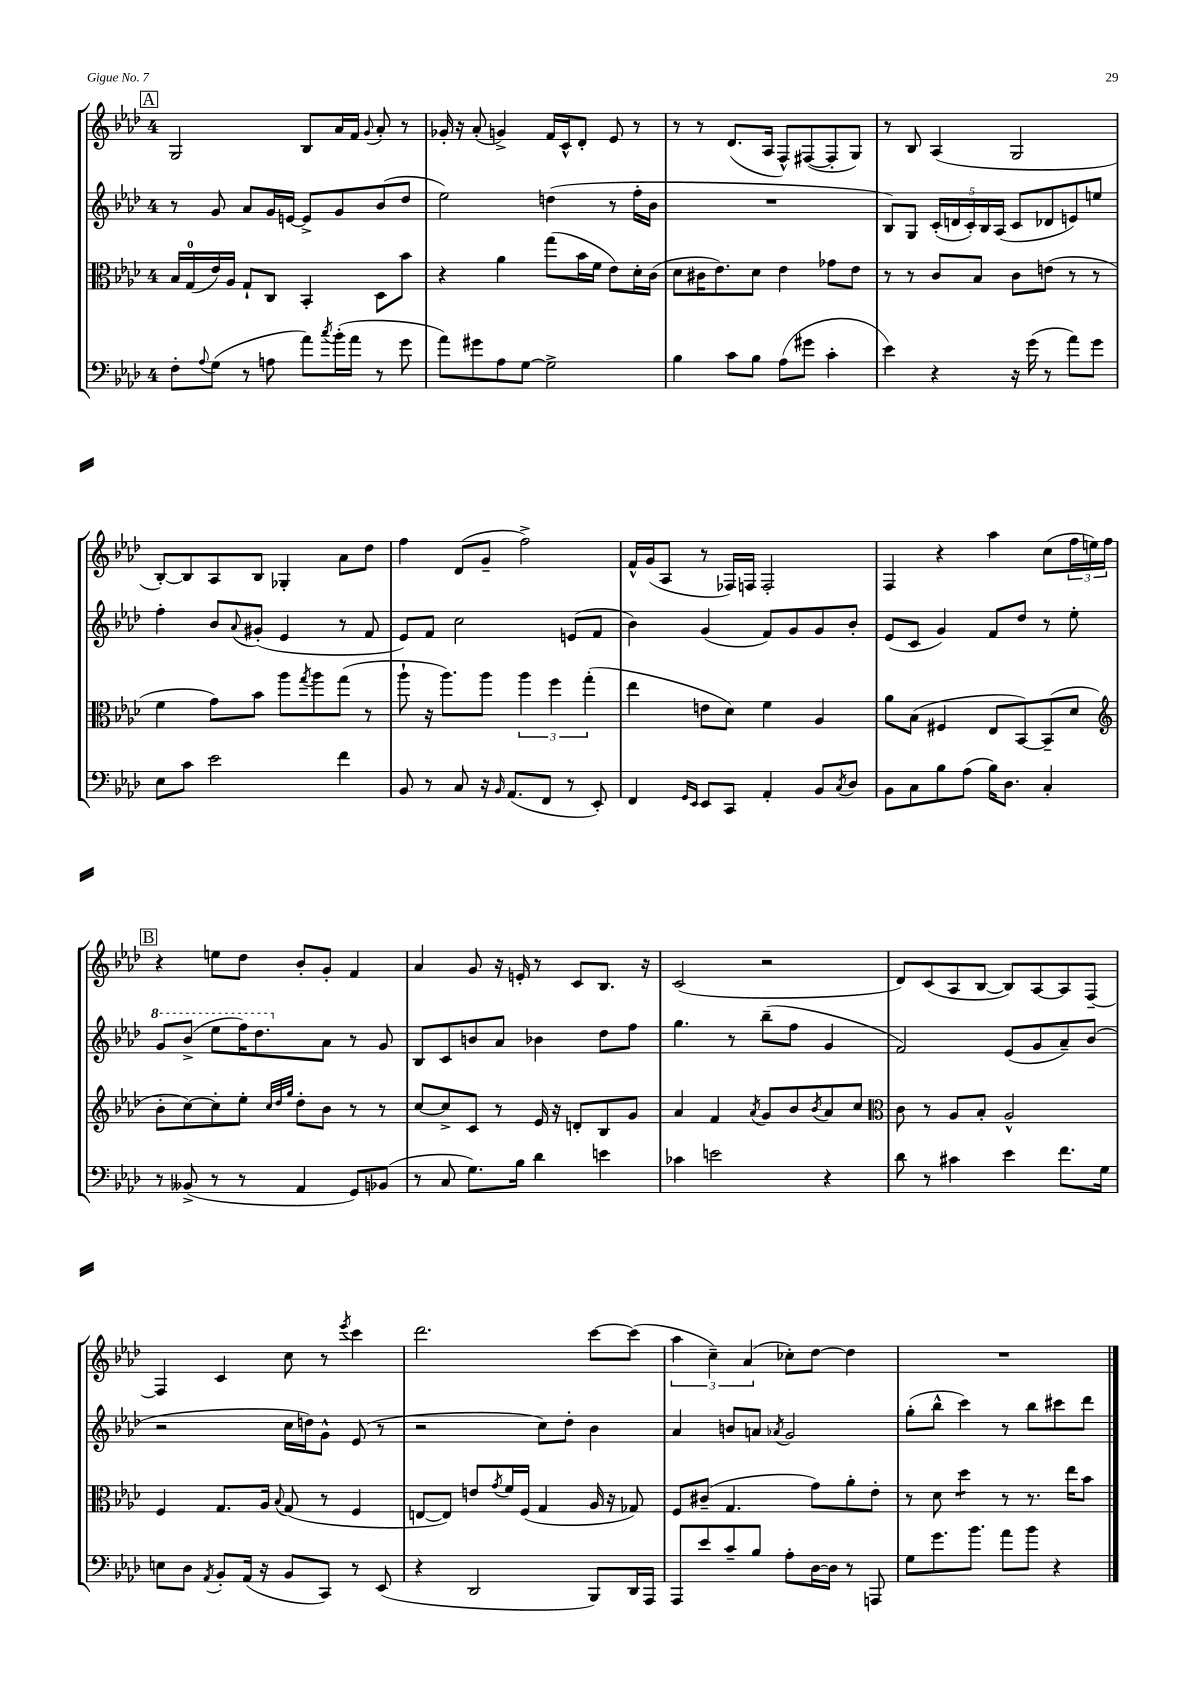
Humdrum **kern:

**kern	**kern	**kern	**kern
*staff4	*staff3	*staff2	*staff1
*clefF4	*clefC3	*clefG2	*clefG2
*k[b-e-a-d-]	*k[b-e-a-d-]	*k[b-e-a-d-]	*k[b-e-a-d-]
*M4/4	*M4/4	*M4/4	*M4/4
8F'	16B-	8r	2G
.	(16G	.	.
8qqA-	.	.	.
(8G	16e-)	8g	.
.	16A-	.	.
8r	8G`	8a-	.
8A	8C	16g	.
.	.	[16e	.
8a-)	4BB-'	8e^]	8B-
8qcc	.	.	.
(16b-'	.	8g	16a-
16a-	.	.	16f
.	.	.	8qqg
8r	8D-	(8b-	8a-'
8g	8b-	8dd-	8r
=	=	=	=
8a-)	4r	2ee-)	16g-'
.	.	.	16r
8g#	.	.	(8a-'
8A-	4a-	.	4g^)
[8G	.	.	.
2G^]	(8gg	(4dd	16f
.	.	.	16c^^
.	16b-	.	8d-'
.	16f	.	.
.	8e-)	8r	8e-
.	16d-'	16ff'	8r
.	(16c	16b-	.
=	=	=	=
4B-	8d-	1r	8r
.	16c#	.	8r
.	8.e-)	.	.
8c	.	.	(8.d-
8B-	8d-	.	.
.	.	.	16A-
(8A-	4e-	.	8F^^)
8g#	.	.	([8F#
4c'	8g-	.	8F#']
.	8e-	.	8G)
=	=	=	=
4e-)	8r	8B-)	8r
.	8r	8G	8B-
4r	8c	(20c'	(4A-
.	.	20d	.
.	.	20c')	.
.	8B-	.	.
.	.	20B-	.
.	.	(20A-	.
16r	8c	8c	2G
(16g	.	.	.
8r	(8e	8d-	.
8a-)	8r	8e)	.
8g	8r	8ee	.
=	=	=	=
8E-	4f	4ff'	[8B-')
8c	.	.	8B-]
2e-	8g)	8b-	8A-
.	.	8qqa-	.
.	8b-	(8g#'	8B-
.	8aa-	4e-	4G-'
.	8qgg	.	.
.	8aa-	.	.
4f	(8gg	8r	8a-
.	8r	8f	8dd-
=	=	=	=
8BB-	8aa-`	8e-)	4ff
8r	16r	8f	.
.	8.aa-)	.	.
8C	.	2cc	(8d-
16r	8aa-	.	8g~
16qqBB-	.	.	.
(8.AA-	.	.	.
.	6aa-	.	2ff^)
8FF	.	.	.
.	6ff	.	.
8r	.	(8e	.
.	(6gg'	.	.
8EE-')	.	8f	.
=	=	=	=
4FF	4ee-	4b-)	16f^^
.	.	.	(16g
.	.	.	8A-
16qqGG	.	.	.
16qqEE-	.	.	.
8EE-	8e	(4g	8r
8CC	8d-)	.	16F-)
.	.	.	16F
4AA-'	4f	8f)	2F'
.	.	8g	.
8BB-	4A-	8g	.
8qC	.	.	.
8D-	.	8b-'	.
=	=	=	=
8BB-	8a-	(8e-	4F
8C	(8B-	8c	.
8B-	4F#	4g)	4r
(8A-	.	.	.
16B-)	8E-	8f	4aa-
8.D-	.	.	.
.	[8BB-)	8dd-	.
4C'	(8BB-~]	8r	(8cc
.	8d-	8ee-'	24ff
.	.	.	24ee)
.	.	.	24ff
=	=	=	=
*	*clefG2	*	*
8r	8b-'	8gg	4r
(8BB--^	[8cc)	(8bb-^	.
8r	8cc']	8eee-	8ee
8r	8ee-'	16fff)	8dd-
.	.	8.ddd-	.
.	32qqcc	.	.
.	32qqdd-	.	.
.	32qqgg	.	.
4AA-	8dd-'	.	8b-'
.	8b-	8a-	8g'
8GG)	8r	8r	4f
(8BB-	8r	8g	.
=	=	=	=
8r	[8cc	8B-	4a-
8C	8cc^]	8c	.
8.G)	8c	8b	8g
.	8r	8a-	16r
16B-	.	.	16e'
4d-	16e-	4b-	8r
.	16r	.	.
.	8d'	.	8c
4e	8B-	8dd-	8.B-
.	8g	8ff	.
.	.	.	16r
=	=	=	=
4c-	4a-	4.gg	(2c
2e	4f	.	.
.	.	8r	.
.	8qa-	.	.
.	8g	(8bb-~	2r
.	8b-	8ff	.
.	8qb-	.	.
4r	8a-	4g	.
.	8cc	.	.
=	=	=	=
*	*clefC3	*	*
8d-	8c	2f)	8d-)
8r	8r	.	(8c
4c#	8A-	.	8A-
.	8B-'	.	[8B-
4e-	2A-^^	(8e-	8B-])
.	.	8g	[8A-
8.f	.	8a-~)	8A-]
.	.	(8b-	[8F~
16G	.	.	.
=	=	=	=
8E	4F	2r	4F]
8D-	.	.	.
8qAA-	.	.	.
8BB-'	8.G	.	4c
(16AA-	.	.	.
16r	16A-	.	.
.	8qqB-	.	.
8BB-	(8G	16cc	8cc
.	.	16dd)	.
8CC)	8r	8g^^	8r
.	.	.	8qeee-
8r	4F	(8e-	4ccc
(8EE-	.	8r	.
=	=	=	=
4r	[8E	2r	2.ddd-
.	8E])	.	.
2DD-	8e	.	.
.	8qg	.	.
.	16f	.	.
.	(16F	.	.
.	4G	8cc)	.
.	.	8dd-'	.
8BBB-)	16A-	4b-	[8ccc
.	16r	.	.
16DD-	8G-)	.	(8ccc]
16AAA-	.	.	.
=	=	=	=
8AAA-	8F	4a-	6aa-
8e-	(8c#~	.	.
.	.	.	6cc~)
8c~	4.G	8b	.
.	.	.	(6a-
8B-	.	8a	.
.	.	8qa-	.
8A-'	.	2g	8cc-')
[16D-	8g)	.	[8dd-
16D-]	.	.	.
8r	8a-'	.	4dd-]
8AAA	8e-'	.	.
=	=	=	=
8G	8r	(8gg'	1r
8.g	8d-	8bb-^^	.
.	4dd-	4ccc)	.
8.b-	.	.	.
8a-	8r	8r	.
8b-	8.r	8bb-	.
4r	.	8ccc#	.
.	16ee-	.	.
.	8b-	8ddd-	.
==	==	==	==
*-	*-	*-	*-
